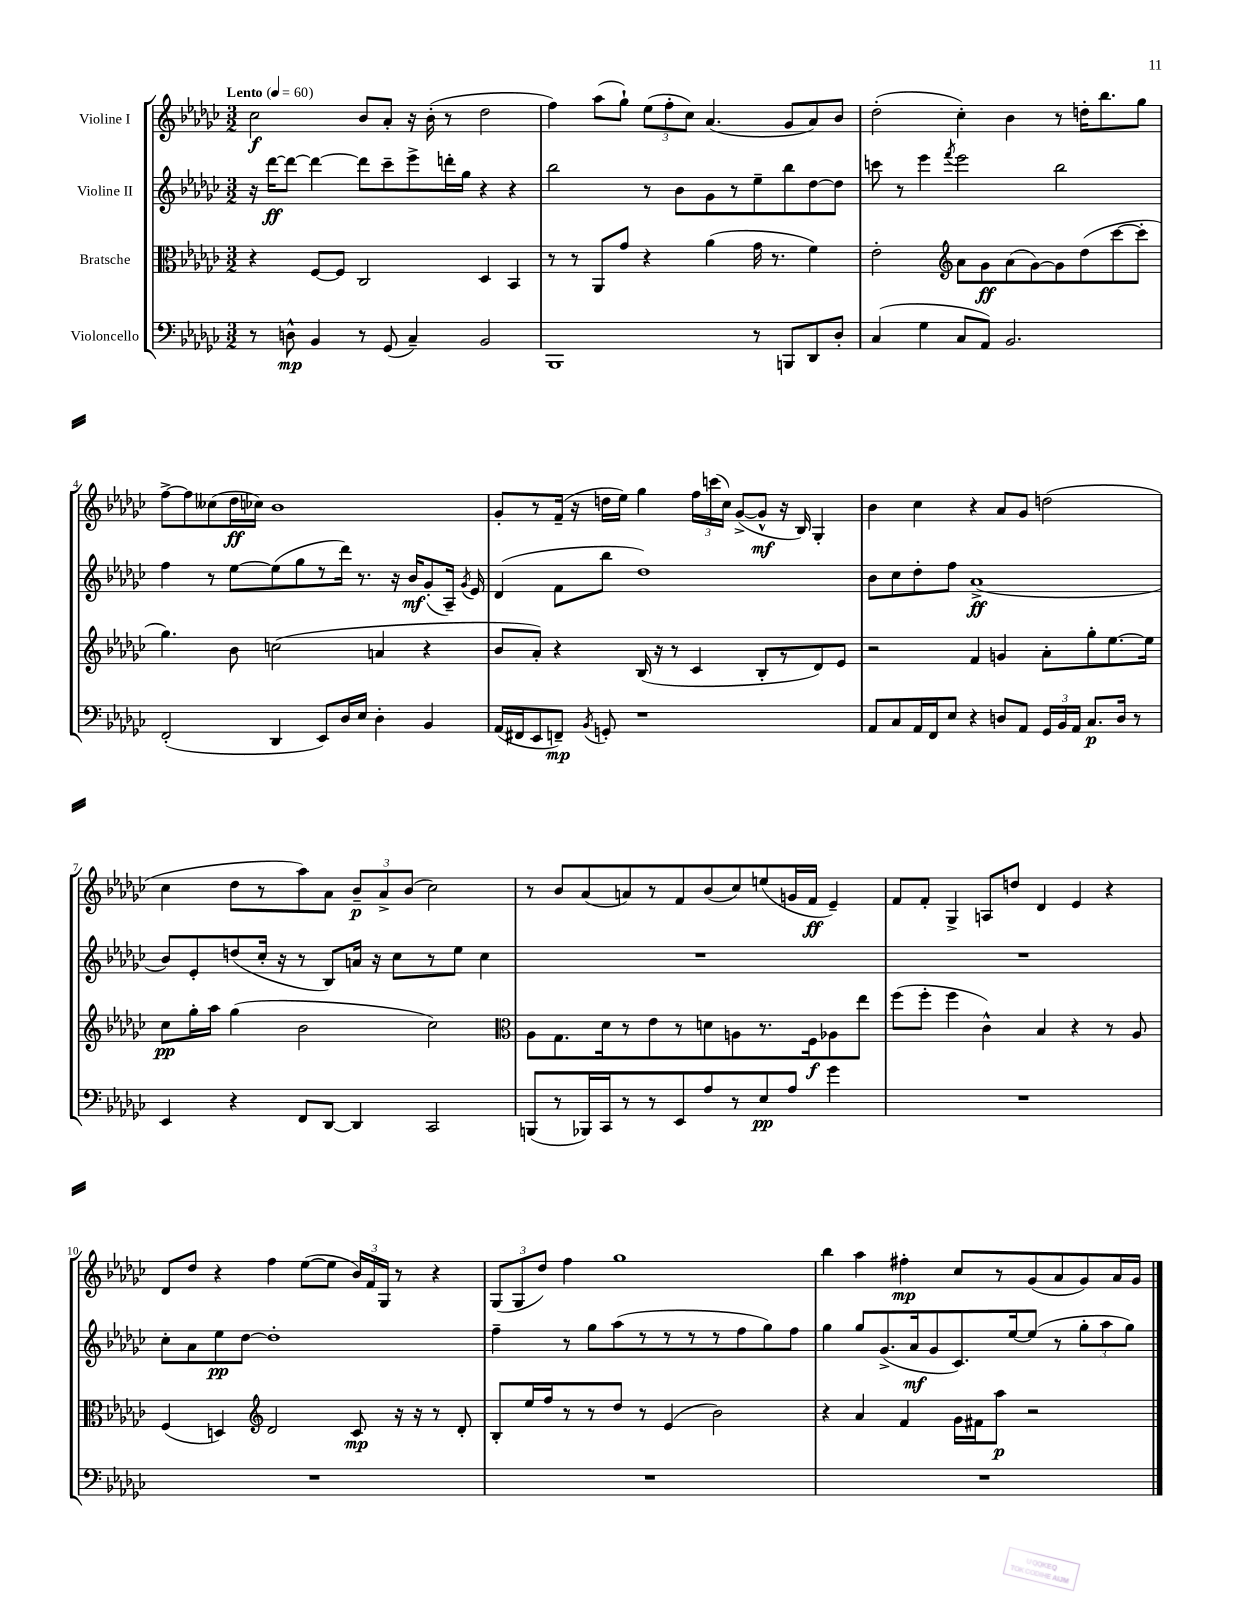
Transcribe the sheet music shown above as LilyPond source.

<<
\new StaffGroup <<
\new Staff = "s0" \with { instrumentName = "Violine I" } {
    \clef treble \key ges \major \numericTimeSignature \time 3/2 \tempo "Lento" 4 = 60
    \autoBeamOff ces''2\f bes'8[ aes'8]-. r16 bes'16-.( r8 des''2 |
    f''4) aes''8[( ges''8]-!) \tuplet 3/2 { ees''8[( f''8-. ces''8]) } aes'4.( ges'8[ aes'8) bes'8] |
    des''2-.( ces''4-.) bes'4 r8 d''16[-. bes''8. ges''8] |
    f''8[~-> f''8 ceses''8( des''16\ff ces''16]) bes'1 |
    ges'8[-. r8 f'16]--( r16 d''16[ ees''16]) ges''4 \tuplet 3/2 { f''16[ c'''16( ces''16]) } ges'8[~->( ges'8]-^\mf r16 bes16) ges4-. |
    bes'4 ces''4 r4 aes'8[ ges'8] d''2( |
    ces''4 des''8[ r8 aes''8) aes'8] \tuplet 3/2 { bes'8[--\p aes'8-> bes'8]( } ces''2) |
    r8 bes'8[ aes'8( a'8) r8 f'8 bes'8( ces''8) e''8( g'16 f'16]\ff ees'4--) |
    f'8[ f'8]-. ges4-> a8[ d''8] des'4 ees'4 r4 |
    des'8[ des''8] r4 f''4 ees''8[~( ees''8] \tuplet 3/2 { bes'16[) f'16 ges16] } r8 r4 |
    \tuplet 3/2 { ges8[( ges8 des''8]) } f''4 ges''1 |
    bes''4 aes''4 fis''4-.\mp ces''8[ r8 ges'8( aes'8 ges'8) aes'16 ges'16] \bar "|." |
}
\new Staff = "s1" \with { instrumentName = "Violine II" } {
    \clef treble \key ges \major \numericTimeSignature \time 3/2
    \autoBeamOff r16 des'''16[~\ff des'''8]~ des'''4~ des'''8[ ces'''8-- ees'''8-> d'''16-. ges''16] r4 r4 |
    bes''2 r8 bes'8[ ges'8 r8 ees''8-- bes''8 des''8~ des''8] |
    c'''8 r8 ees'''4 \acciaccatura { f'''8 } ees'''2 bes''2 |
    f''4 r8 ees''8[~ ees''8( ges''8 r8 des'''16]) r8. r16 bes'16[\mf ges'8-.( aes16]--) \acciaccatura { ges'8 } ees'16 |
    des'4( f'8[ bes''8] des''1) |
    bes'8[ ces''8 des''8-. f''8] aes'1->\ff( |
    bes'8[) ees'8-. d''8( ces''16]-. r16 r8 bes8[) a'16] r16 ces''8[ r8 ees''8] ces''4 |
    R1. |
    R1. |
    ces''8[-. aes'8 ees''8\pp des''8]~ des''1-. |
    f''4-- r8 ges''8[ aes''8( r8 r8 r8 r8 f''8 ges''8) f''8] |
    ges''4 ges''8[ ges'8.->( aes'16\mf ges'8 ces'8.) ees''16~ ees''8]( r8 \tuplet 3/2 { ges''8[-. aes''8 ges''8]) } \bar "|." |
}
\new Staff = "s2" \with { instrumentName = "Bratsche" } {
    \clef alto \key ges \major \numericTimeSignature \time 3/2
    \autoBeamOff r4 f8[~ f8] ces2 des4 bes,4 |
    r8 r8 aes,8[ ges'8] r4 aes'4( ges'16 r8. f'4) |
    ees'2-. \clef treble aes'8[ ges'8\ff aes'8( ges'8~) ges'8 des''8( ces'''8~ ces'''8]-. |
    ges''4.) bes'8 c''2( a'4 r4 |
    bes'8[ aes'8]-.) r4 bes16( r16 r8 ces'4 bes8[-. r8 des'8) ees'8] |
    r2 f'4 g'4 aes'8[-. ges''8-. ees''8.~ ees''16] |
    ces''8[\pp ges''16-. aes''16] ges''4( bes'2 ces''2) |
    \clef alto aes8[ ges8. des'16 r8 ees'8 r8 d'8 a8 r8. f16\f aes8 ees''8] |
    f''8[( f''8]-. f''4 ces'4-^) bes4 r4 r8 aes8 |
    f4( d4) \clef treble des'2 ces'8\mp r16 r16 r8 des'8-. |
    bes8[-. ees''16 f''16 r8 r8 des''8] r8 ees'4( bes'2) |
    r4 aes'4 f'4 ges'16[ fis'16 aes''8]\p r2 \bar "|." |
}
\new Staff = "s3" \with { instrumentName = "Violoncello" } {
    \clef bass \key ges \major \numericTimeSignature \time 3/2
    \autoBeamOff r8 d8-^\mp bes,4 r8 ges,8( ces4--) bes,2 |
    bes,,1 r8 b,,8[ des,8 des8]-. |
    ces4( ges4 ces8[ aes,8]) bes,2. |
    f,2-.( des,4 ees,8[) des16 ees16] des4-. bes,4 |
    aes,16[( fis,16 ees,8 f,8]--\mp) \acciaccatura { bes,8 } g,8-. r1 |
    aes,8[ ces8 aes,16 f,16 ees8] r4 d8[ aes,8] \tuplet 3/2 { ges,16[ bes,16 aes,16] } ces8.[\p d16] r8 |
    ees,4 r4 f,8[ des,8]~ des,4 ces,2 |
    b,,8[( r8 bes,,16) ces,16 r8 r8 ees,8 aes8 r8 ees8\pp aes8] ges'4 |
    R1. |
    R1. |
    R1. |
    R1. \bar "|." |
}
>>
>>
